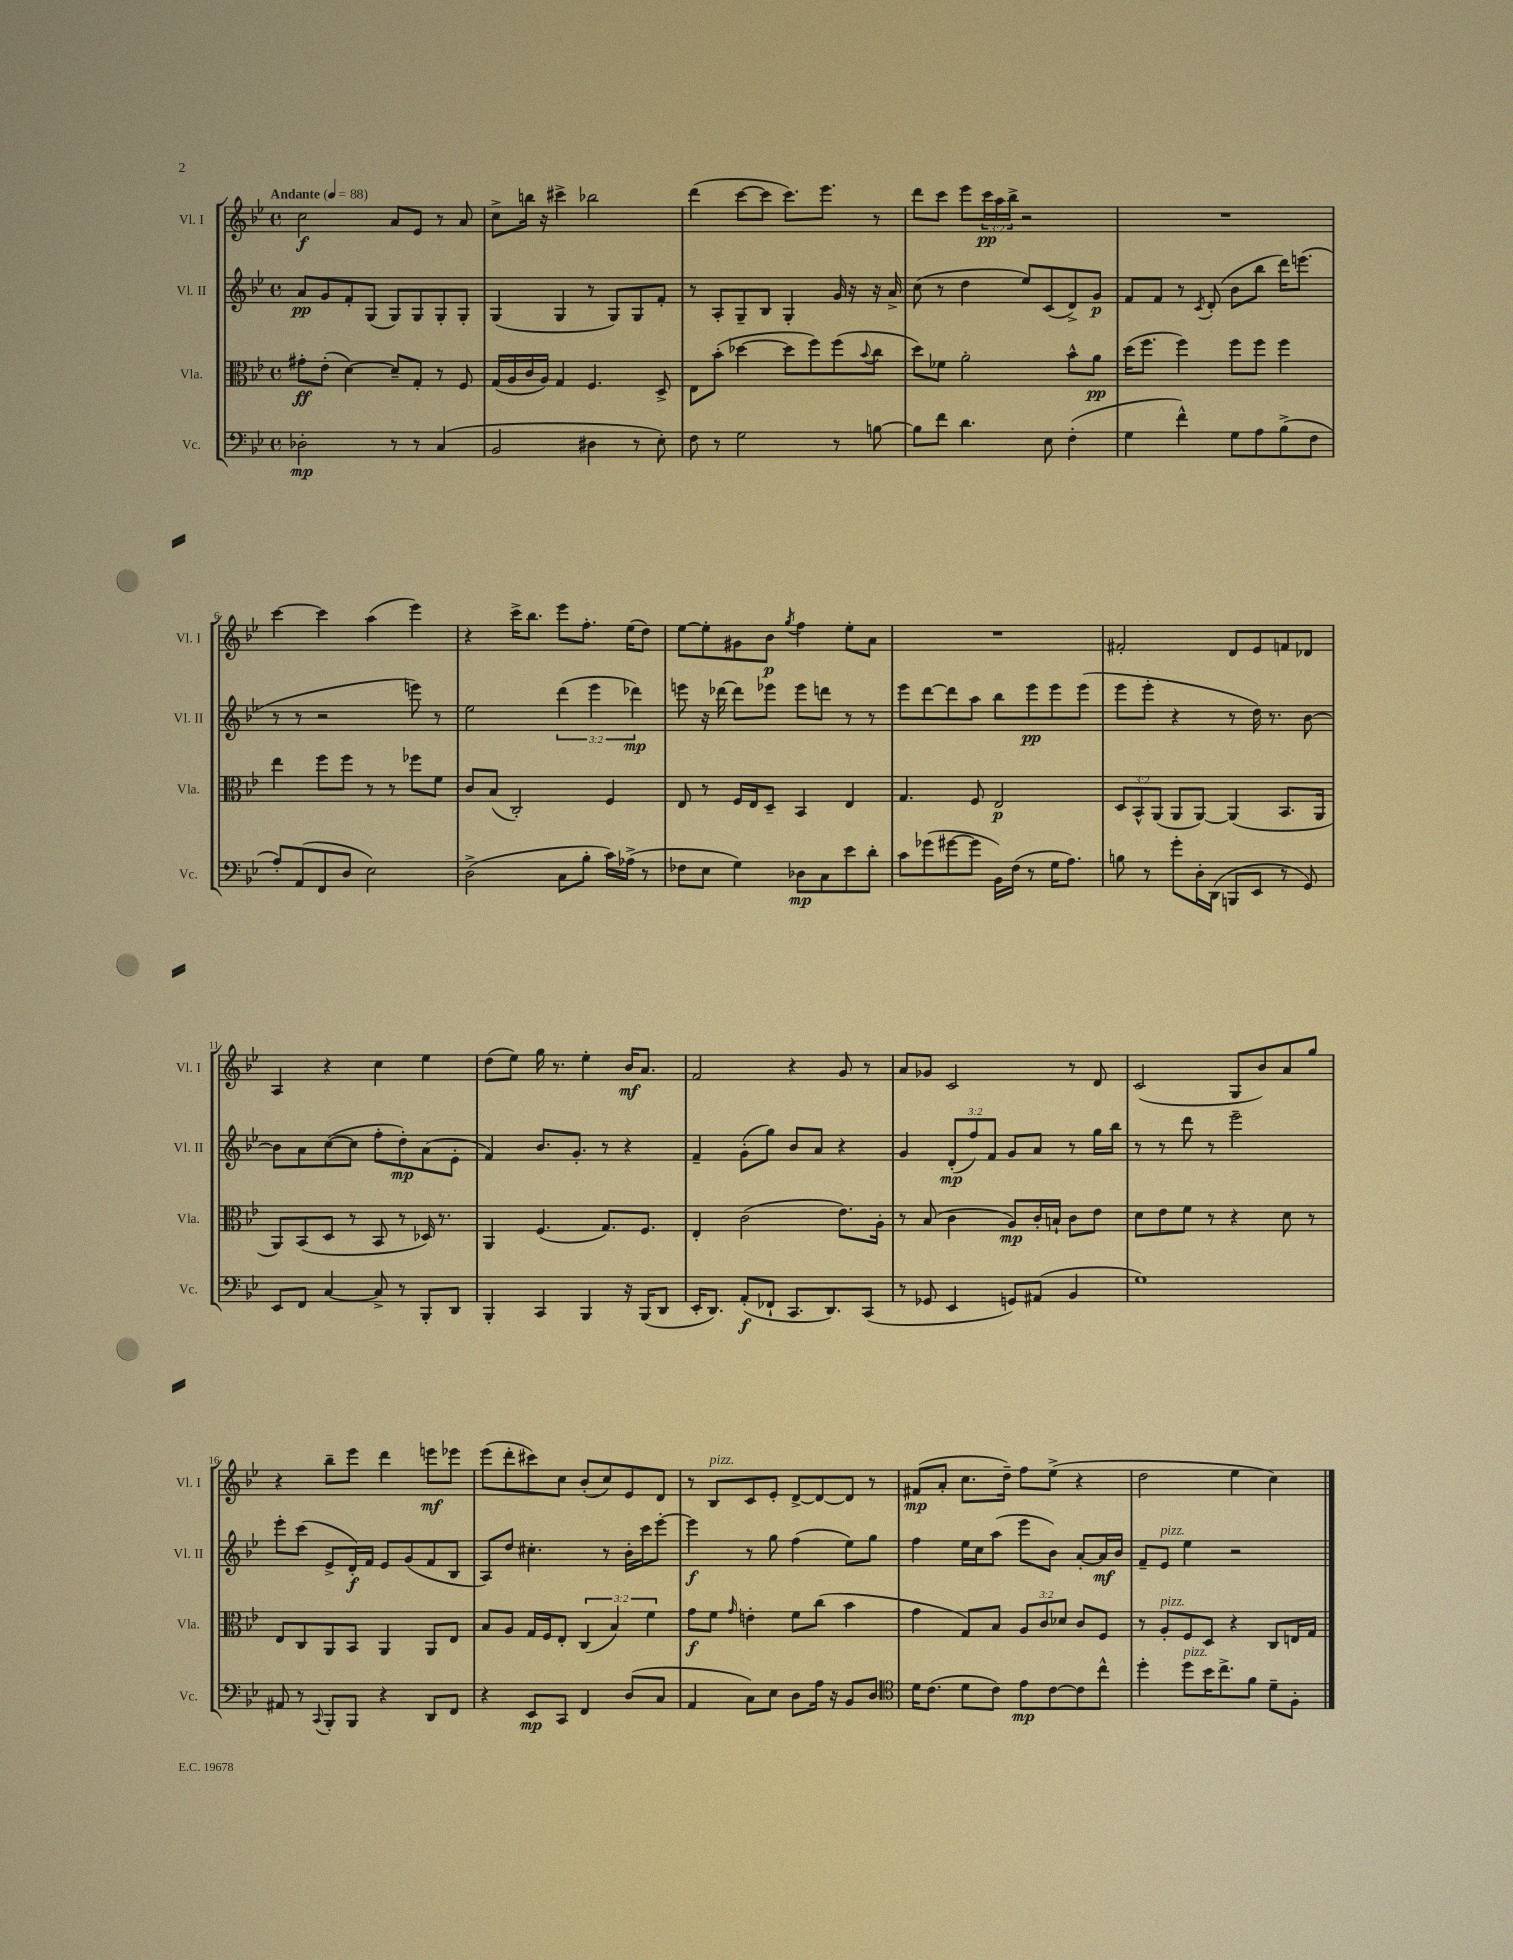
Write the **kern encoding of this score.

**kern	**kern	**kern	**kern
*staff4	*staff3	*staff2	*staff1
*clefF4	*clefC3	*clefG2	*clefG2
*k[b-e-]	*k[b-e-]	*k[b-e-]	*k[b-e-]
*M4/4	*M4/4	*M4/4	*M4/4
*met(c)	*met(c)	*met(c)	*met(c)
*MM88	*MM88	*MM88	*MM88
2D-'	8g#'	8a	2cc
.	(8e-'	8g	.
.	[4d)	8f'	.
.	.	(8G	.
8r	8d~]	8G)	8a
8r	8G'	8G	8e-
(4C	8r	8G'	8r
.	8F	8G'	8a
=	=	=	=
2BB-	(16G	(4G	8cc^
.	16A	.	.
.	16c	.	16bb
.	16A)	.	16r
.	4G	4G	4ccc#^
4D#	4.F	8r	2bb-
.	.	8G)	.
8r	.	8G	.
8E-')	8D^	8f'	.
=	=	=	=
8F	8E-	8r	(4ddd
8r	(8b-'	8A'	.
2G	[4dd-	8G~	[8ccc
.	.	8B-	8ccc]
.	8dd-]	4G'	8.ccc)
.	8ff)	.	.
.	.	.	8.eee-
8r	(8ff	16g	.
.	.	16r	.
.	8qqb-	.	.
[8B	8cc	16r	8r
.	.	16a^	.
=	=	=	=
8B]	8dd)	(8cc	8ddd
8f	8f-	8r	8ccc
4.d	2a'	4dd	8eee-
.	.	.	24ccc
.	.	.	24aa
.	.	.	24bb-^
.	.	8ee-)	2r
8E-	.	(8c	.
(4F'	8b-^^	8d^)	.
.	8a	8g	.
=	=	=	=
4G	(16dd	8f	1r
.	8.ff	.	.
.	.	8f	.
4f^^)	4ff)	8r	.
.	.	8qc	.
.	.	(8d'	.
8G	8ff	8b-	.
8A	8ff	8bb-	.
(8B-^	4ff	16ddd)	.
.	.	(8.eee	.
8F	.	.	.
=	=	=	=
8A')	4ee-	8r	[4ccc
(8AA	.	8r	.
8FF	8ff	2r	4ccc]
8D	8ff	.	.
2E-)	8r	.	(4aa
.	8r	.	.
.	8ff-	8eee)	4eee-)
.	8f	8r	.
=	=	=	=
(2D^	8c	2ee-	4r
.	(8B-	.	.
.	2C')	.	16ccc^
.	.	.	8.bb-
8C	.	(6ddd	8eee-
8B-'	.	.	8.ff'
.	.	6eee-	.
16c)	4F	.	.
(16A-^	.	.	(16ee-
.	.	6ddd-)	.
8r	.	.	8dd)
=	=	=	=
8F-	8E-	8eee	[8ee-
8E-	8r	16r	8ee-']
.	.	[16ddd-	.
4G)	16F	8ddd-]	8g#
.	16E-	.	.
.	8D~	8eee-	8b-
.	.	.	8qgg
8D-	4BB-	8eee-	4ff
8C	.	8ddd	.
8e-	4E-	8r	8ee-'
8d'	.	8r	8a
=	=	=	=
8c	4.G	8eee-	1r
(8g-	.	[8ddd	.
[8g#	.	8ddd]	.
8g#]	8F	8aa	.
16BB-)	2E-	8bb-	.
(16F	.	.	.
8r	.	8eee-	.
16G	.	8eee-	.
8.A)	.	.	.
.	.	(8eee-	.
=	=	=	=
8B	12D	8eee-	2f#'
.	12BB-^^	.	.
8r	.	8eee-'	.
.	(12AA	.	.
8g'	8AA	4r	.
16D'	[8AA)	.	.
(16DD	.	.	.
8BBB	(4AA]	8r	8d
8EE-	.	16dd)	8e-
.	.	8.r	.
8r	8.BB-	.	8f
8GG)	.	[8b-	8d-
.	16AA	.	.
=	=	=	=
8EE-	8AA)	8b-]	4A
8FF	(8BB-	8a	.
[4C	8D	([8cc	4r
.	8r	8cc]	.
8C^]	8BB-	8ff'	4cc
8r	8r	8dd')	.
8BBB-'	16D-)	(8a	4ee-
.	8.r	.	.
8DD	.	8e-'	.
=	=	=	=
4BBB-'	4AA	4f)	(8dd
.	.	.	8ee-)
4CC	(4.F	8.b-	16gg
.	.	.	8.r
.	.	8.g'	.
4BBB-	.	.	4ee-'
.	8.G)	8r	.
16r	.	4r	16b-
(16BBB-	8.F	.	8.a
8DD	.	.	.
=	=	=	=
16EE-'	4E-'	4f~	2f
8.DD)	.	.	.
(8AA'	(2c	(8g'	.
8FF-`	.	8gg)	.
8.CC	.	8b-	4r
.	.	8a	.
8.DD)	.	.	.
.	8.e-)	4r	8g
(8CC	.	.	8r
.	16A'	.	.
=	=	=	=
8r	8r	4g	8a
8GG-	(8B-	.	8g-
4EE-	4c	(12d'	2c
.	.	12ff)	.
.	.	12f	.
8GG)	8A)	8g	.
(8AA#	16c'	8a	.
.	16B`	.	.
4BB-	8c	8r	8r
.	8e-	16gg	8d
.	.	16bb-	.
=	=	=	=
1G)	8d	8r	(2c
.	8e-	8r	.
.	8f	8ddd	.
.	8r	8r	.
.	4r	2eee-~	8G
.	.	.	8b-)
.	8d	.	8a
.	8r	.	8gg
=	=	=	=
8AA#	8E-	8eee-'	4r
8r	8C	(8ccc	.
8qqCC	.	.	.
8BBB-'	8AA	8e-^	8bb-~
8BBB-	8BB-	16d')	8eee-
.	.	16f	.
4r	4AA	8e-	4ddd
.	.	(8g	.
8DD	8AA	8f	8eee
8FF	8E-	8B-	8eee-
=	=	=	=
4r	8B-	8A)	(8eee-
.	8A	8dd	8ddd'
8EE-	16G	4.cc#'	8ccc#)
.	16F	.	.
8CC	8E-'	.	8cc
4FF	(6C	.	(8b-'
.	.	8r	8cc)
.	6B-)	.	.
(8D	.	16b-'	8e-
.	.	16ccc	.
.	6f	.	.
8C	.	[8eee-'	8d
=	=	=	=
4AA	8g	4eee-]	8r
.	8f	.	8B-
.	16qqg	.	.
8C)	4e'	8r	8c
8E-	.	8gg	8e-'
8D	8f	(4ff	[8d^
16A	(8cc	.	8d_
16r	.	.	.
8BB-	4b-	8ee-)	8d]
8D	.	8gg	8r
=	=	=	=
*clefC4	*	*	*
16d	4g	4ff	(8f#
(8.c	.	.	.
.	.	.	8a'
8d	8G)	16ee-	8.cc
.	.	16cc	.
8c)	8B-	(8aa	.
.	.	.	16dd~)
8e-	12A	8eee-	8ff
.	12c	.	.
[8c	.	8b-)	(8ee-^
.	12d-	.	.
8c]	8c	[8a'	4r
8cc^^	8F	16a]	.
.	.	16b-	.
=	=	=	=
4dd'	8r	8f~	2dd
.	8A'	8e-	.
8dd	8F	4ee-	.
16b-	8D	.	.
8.cc^	.	.	.
.	4r	2r	4ee-
8f	.	.	.
8d~	8C	.	4cc)
8F'	16E	.	.
.	16G	.	.
==	==	==	==
*-	*-	*-	*-
